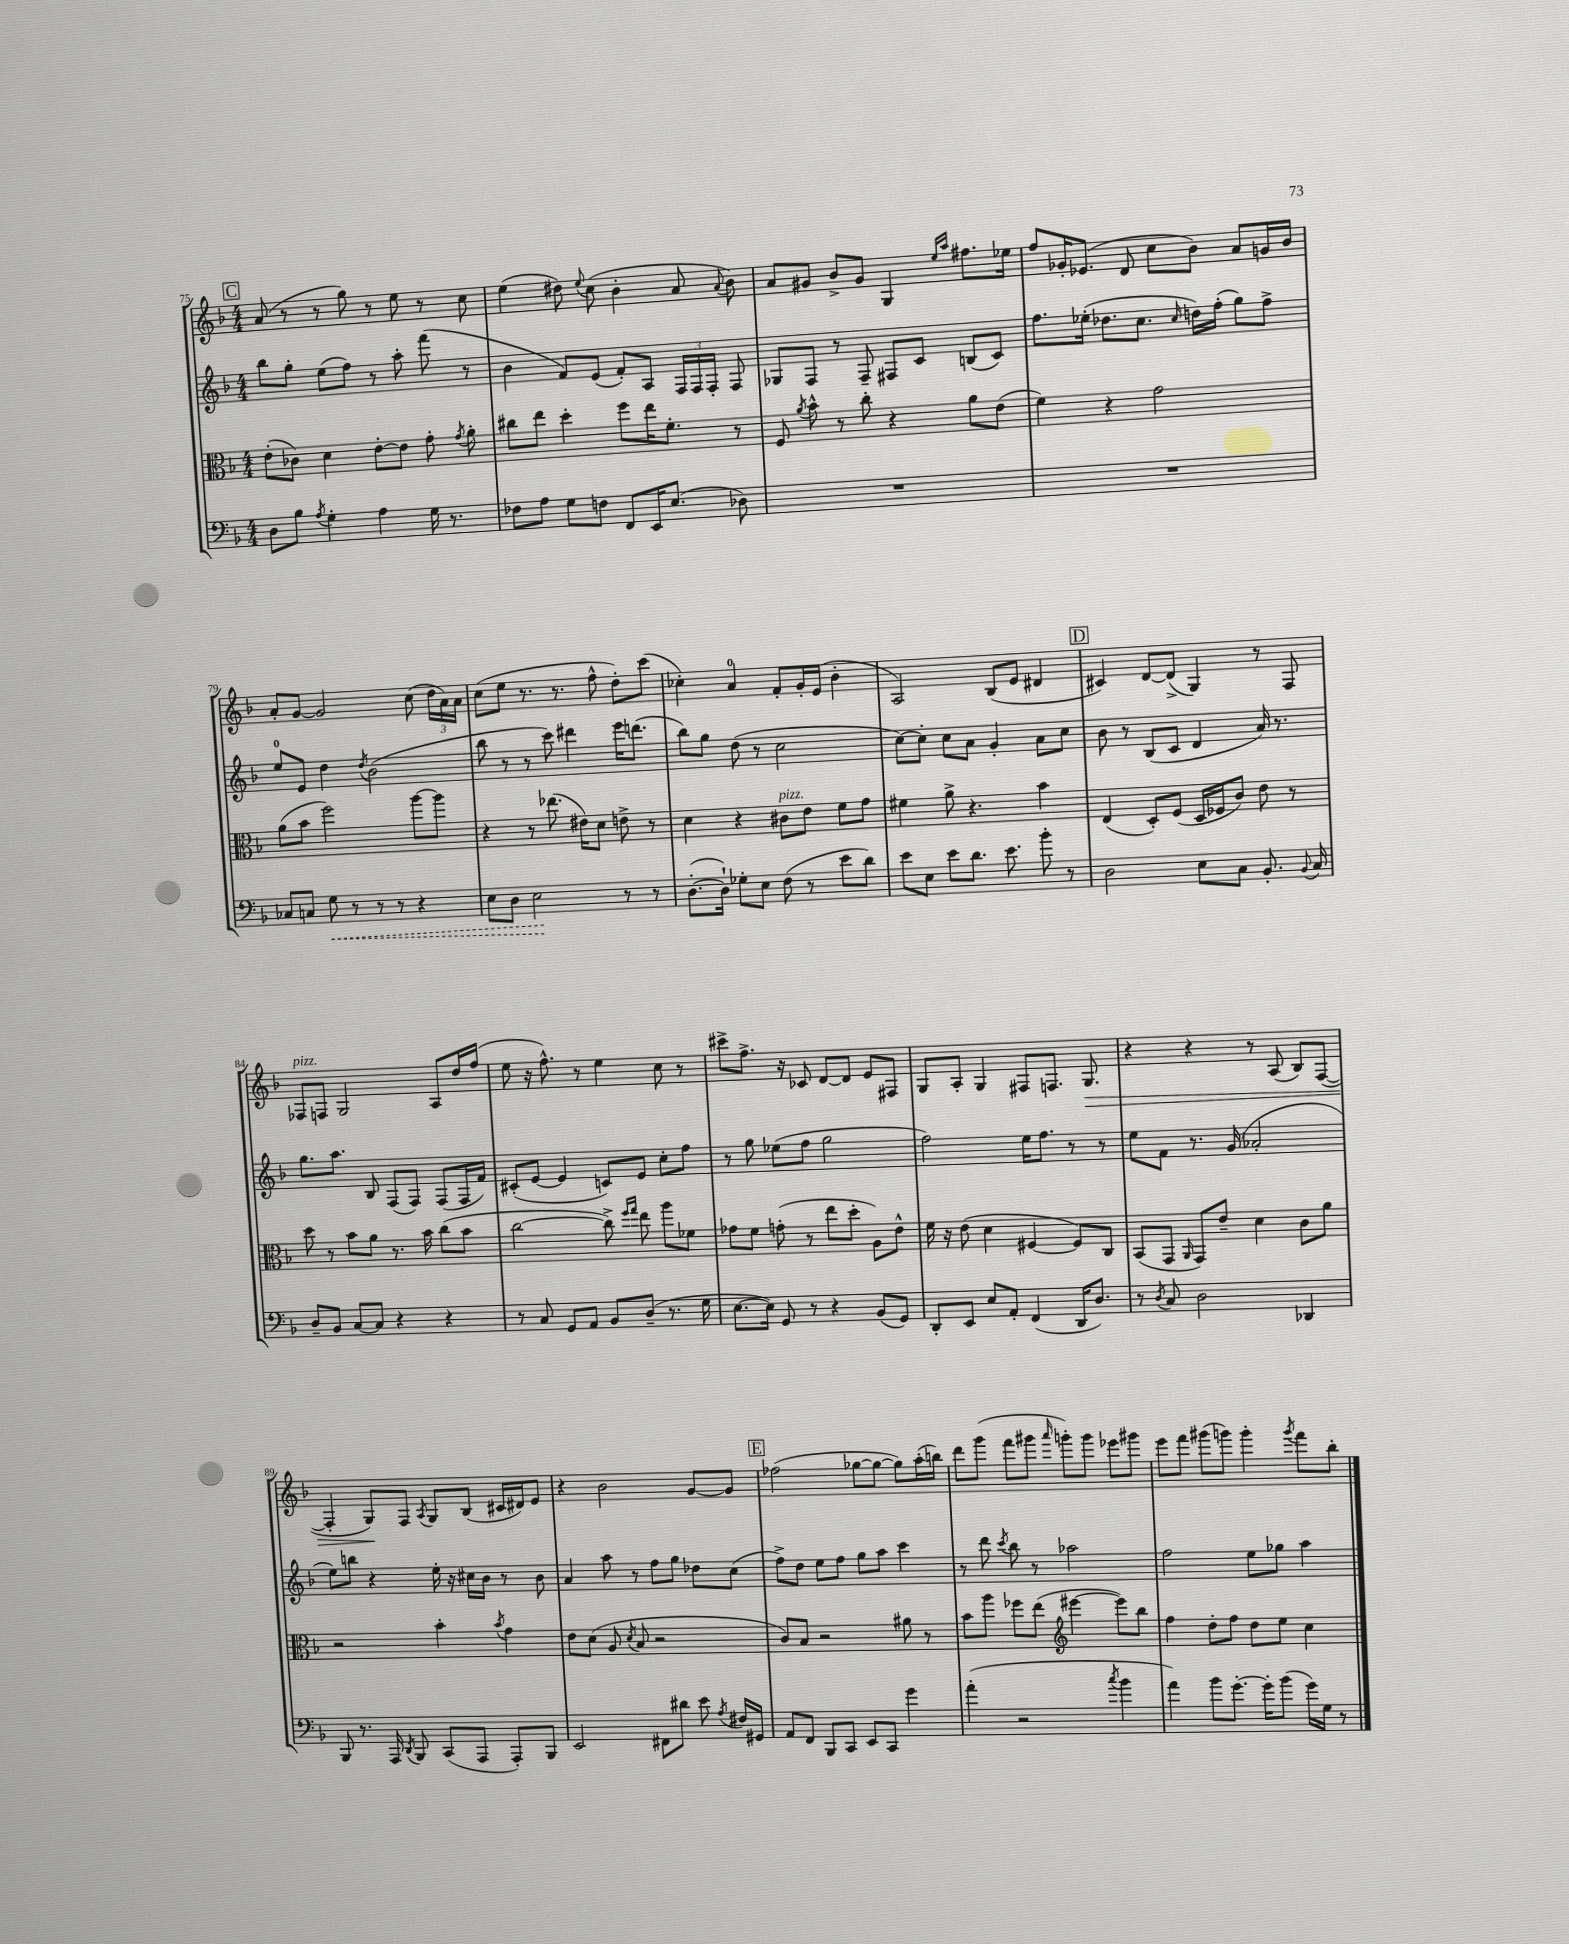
<<
\new StaffGroup <<
\new Staff = "s0" {
    \clef treble \key f \major \numericTimeSignature \time 4/4
    \autoBeamOff \mark \markup { \box "C" } a'8( r8 r8 g''8) r8 e''8 r8 c''8 |
    e''4( dis''8) \appoggiatura { e''8 } c''8( bes'4-. a'8 \appoggiatura { a'8 } bes'8) |
    a'8[ gis'8] bes'8[-> gis'8] g4 \grace { e''16[ a''16] } fis''8.[ ees''16] |
    f''8[ ges'16-. ees'8.]( d'8 c''8[ bes'8]) a'8[ g'16 bes'16] |
    a'8[-. g'8]~ g'2 c''8( \tuplet 3/2 { d''16[ a'16) a'16] } |
    c''8[( e''8] r8. r8. f''8-^ d''8[-.) c'''8]( |
    ces''4-.) a'4-0 f'8[-. g'16-. e'16]( bes'4-. |
    a2) bes8[( e'8] dis'4 |
    \mark \markup { \box "D" } cis'4) d'8[~ d'8]->( g4) r8 f8 |
    fes8[^\markup { \italic "pizz." } f8] g2 a8[ d''16 f''16]( |
    e''8 r16 f''8.-^) r8 e''4 c''8 r8 |
    cis'''8[-> f''8.]-> r16 ces'8 d'8[~ d'8] e'8[ fis8] |
    g8[ a8]-. g4 fis8[ f8.] g8.\> |
    r4 r4 r8 a8( bes8[) f8]~( |
    f4-. g8[\!) f8] \acciaccatura { a8 } g8[ bes8]( cis'16[ dis'16) e'8] |
    r4 bes'2 g'8[~ g'8] |
    \mark \markup { \box "E" } fes''2( ges''8[~ ges''8]~ ges''8[) a''16-.( b''16]) |
    d'''8[ g'''8]( f'''8[ gis'''8] \grace { a'''16 } g'''8[-.) g'''8] ees'''8[ gis'''8] |
    e'''8[ f'''8] gis'''8[( g'''8]) g'''4-. \acciaccatura { g'''8 } f'''8[ bes''8]-. \bar "|." |
}
\new Staff = "s1" {
    \clef treble \key f \major \numericTimeSignature \time 4/4
    \autoBeamOff \mark \markup { \box "C" } bes''8[ g''8]-. e''8[( f''8]) r8 a''8-. f'''8( r8 |
    bes'4 f'8[) e'8]( f'8[-.) a8] \tuplet 3/2 { f16[ f16 f16]-. } f8 |
    ges8[ f8] r8 f8-- fis8[ c'8] b8[( c'8]) |
    f''8.[ ees''16]-.( des''8.[ c''8.] \grace { c''16 } d''16[) f''16]-.( g''8[) f''8]-> |
    e''8[-0 e'8] d''4 \acciaccatura { d''8 } bes'2( |
    bes''8 r8 r8 c'''8) dis'''4 e'''16[ d'''8.]( |
    bes''8[) g''8] d''8( r8 c''2 |
    c''8[~) c''8]-. c''8[ a'8] g'4-. a'8[ c''8] |
    \mark \markup { \box "D" } bes'8 r8 bes8[( c'8] d'4 a'16) r8. |
    g''8.[ a''8.] bes8 f8[( f8]) f8[( f16 f'16]) |
    cis'8[-.( e'8]~ e'4 c'8[) e'8] c''8[-. f''8] |
    r8 g''8 ees''8[( f''8] g''2 |
    f''2) e''16[ f''8.] r8 r8 |
    e''8[ f'8] r8. g'16( aes'2-. |
    e''8[) b''8] r4 e''16-. r16 cis''16[ bes'16] r8 bes'8 |
    a'4 a''8 r8 f''8[ g''8] des''8[ c''8]( |
    \mark \markup { \box "E" } f''8[->) d''8] e''8[ f''8] g''8[ a''8] c'''4 |
    r8 d'''8 \acciaccatura { c'''8 } bes''8 r8 aes''2 |
    f''2 e''8[ ges''8] a''4 \bar "|." |
}
\new Staff = "s2" {
    \clef alto \key f \major \numericTimeSignature \time 4/4
    \autoBeamOff \mark \markup { \box "C" } e'8[-.( ces'8]) d'4 e'8[~-. e'8] g'8-. \acciaccatura { g'8 } a'8-. |
    cis''8[ e''8] d''4-. f''8[ e''16 f'8.]-. r8 |
    f8 \acciaccatura { a'8 } bes'8-^ r8 c''8-. r4 a'8[ e'8]( |
    f'4) r4 g'2 |
    a'8[( bes'8] f''2) a''8[~ a''8] |
    r4 r8 ees''8.( eis'16[) d'8] e'8-> r8 |
    d'4 r4 cis'8[^\markup { \italic "pizz." } e'8] f'8[ g'8] |
    fis'4 a'8-> r4. bes'4 |
    \mark \markup { \box "D" } e4( d8[-.) f8]( d16[ fes16 c'8]) e'8 r8 |
    d''8 r8 bes'8[ a'8] r8. bes'16 c''8[( bes'8] |
    c''2~ c''8->) \grace { f''16[ g''16] } e''8 a''8[ fes'8] |
    ges'8[ f'8] g'8-.( r8 e''8[ d''8]-. a8[) e'8]-^ |
    f'16 r16 e'8( d'4 fis4~ fis8[) c8] |
    bes,8[( g,8] \grace { a,16 } g,8[) e'8]-- d'4 c'8[ a'8] |
    r2 bes'4-. \acciaccatura { bes'8 } g'4 |
    e'8[ d'8]( a8 \acciaccatura { d'8 } bes8 r2 |
    \mark \markup { \box "E" } c'8[) bes8] r2 ais'8 r8 |
    bes'8[ a''8] fes''8[ e''8]( \clef treble eis'''4~ eis'''8[) bes''8] |
    f''4 d''8[-. f''8] d''8[ e''8] c''4 \bar "|." |
}
\new Staff = "s3" {
    \clef bass \key f \major \numericTimeSignature \time 4/4
    \autoBeamOff \mark \markup { \box "C" } d8[ bes8] \acciaccatura { a8 } g4-. a4 g16 r8. |
    fes8[ a8] g8[ f8] f,8[ e,16 e8.]( des8) |
    R1 |
    R1 |
    ces8[ c8] \once \override Hairpin.style = #'dashed-line g8\< r8 r8 r8 r4 |
    e8[ d8] e2\! r8 r8 |
    d8.[~-.( d16]-!) ges8[-. e8] f8( r8 e'8[ d'8]) |
    e'8[ e8] e'8[ d'8.] e'8. bes'8-. r8 |
    \mark \markup { \box "D" } d2 e8[ c8] bes,8.-. \appoggiatura { bes,8 } c16 |
    d8[-- bes,8] c8[~ c8] r4 r4 |
    r8 c8 g,8[ a,8] bes,8[ d8]--( r8. g16 |
    e8.[~ e16]) g,8 r8 r4 bes,8[( g,8]) |
    d,8[-. e,8] e8[ a,8]-. f,4( d,16[ d8.]) |
    r8 \acciaccatura { d8 } c8 d2 des,4 |
    bes,,8 r8. a,,16 \acciaccatura { d,8 } bes,,8 c,8[( a,,8] a,,8[-.) bes,,8] |
    e,2 fis,8[ dis'8] e'8 \acciaccatura { a8 } fis16[ gis,16] |
    \mark \markup { \box "E" } a,8[ f,8] bes,,8[ c,8] e,8[ c,8] g'4 |
    a'4-.( r2 \acciaccatura { c''8 } bes'4 |
    a'4) bes'8[ g'8.]~-. g'16[-. bes'8]( g'16[) g16] r8 \bar "|." |
}
>>
>>
\layout { \context { \Score currentBarNumber = #75 } }
